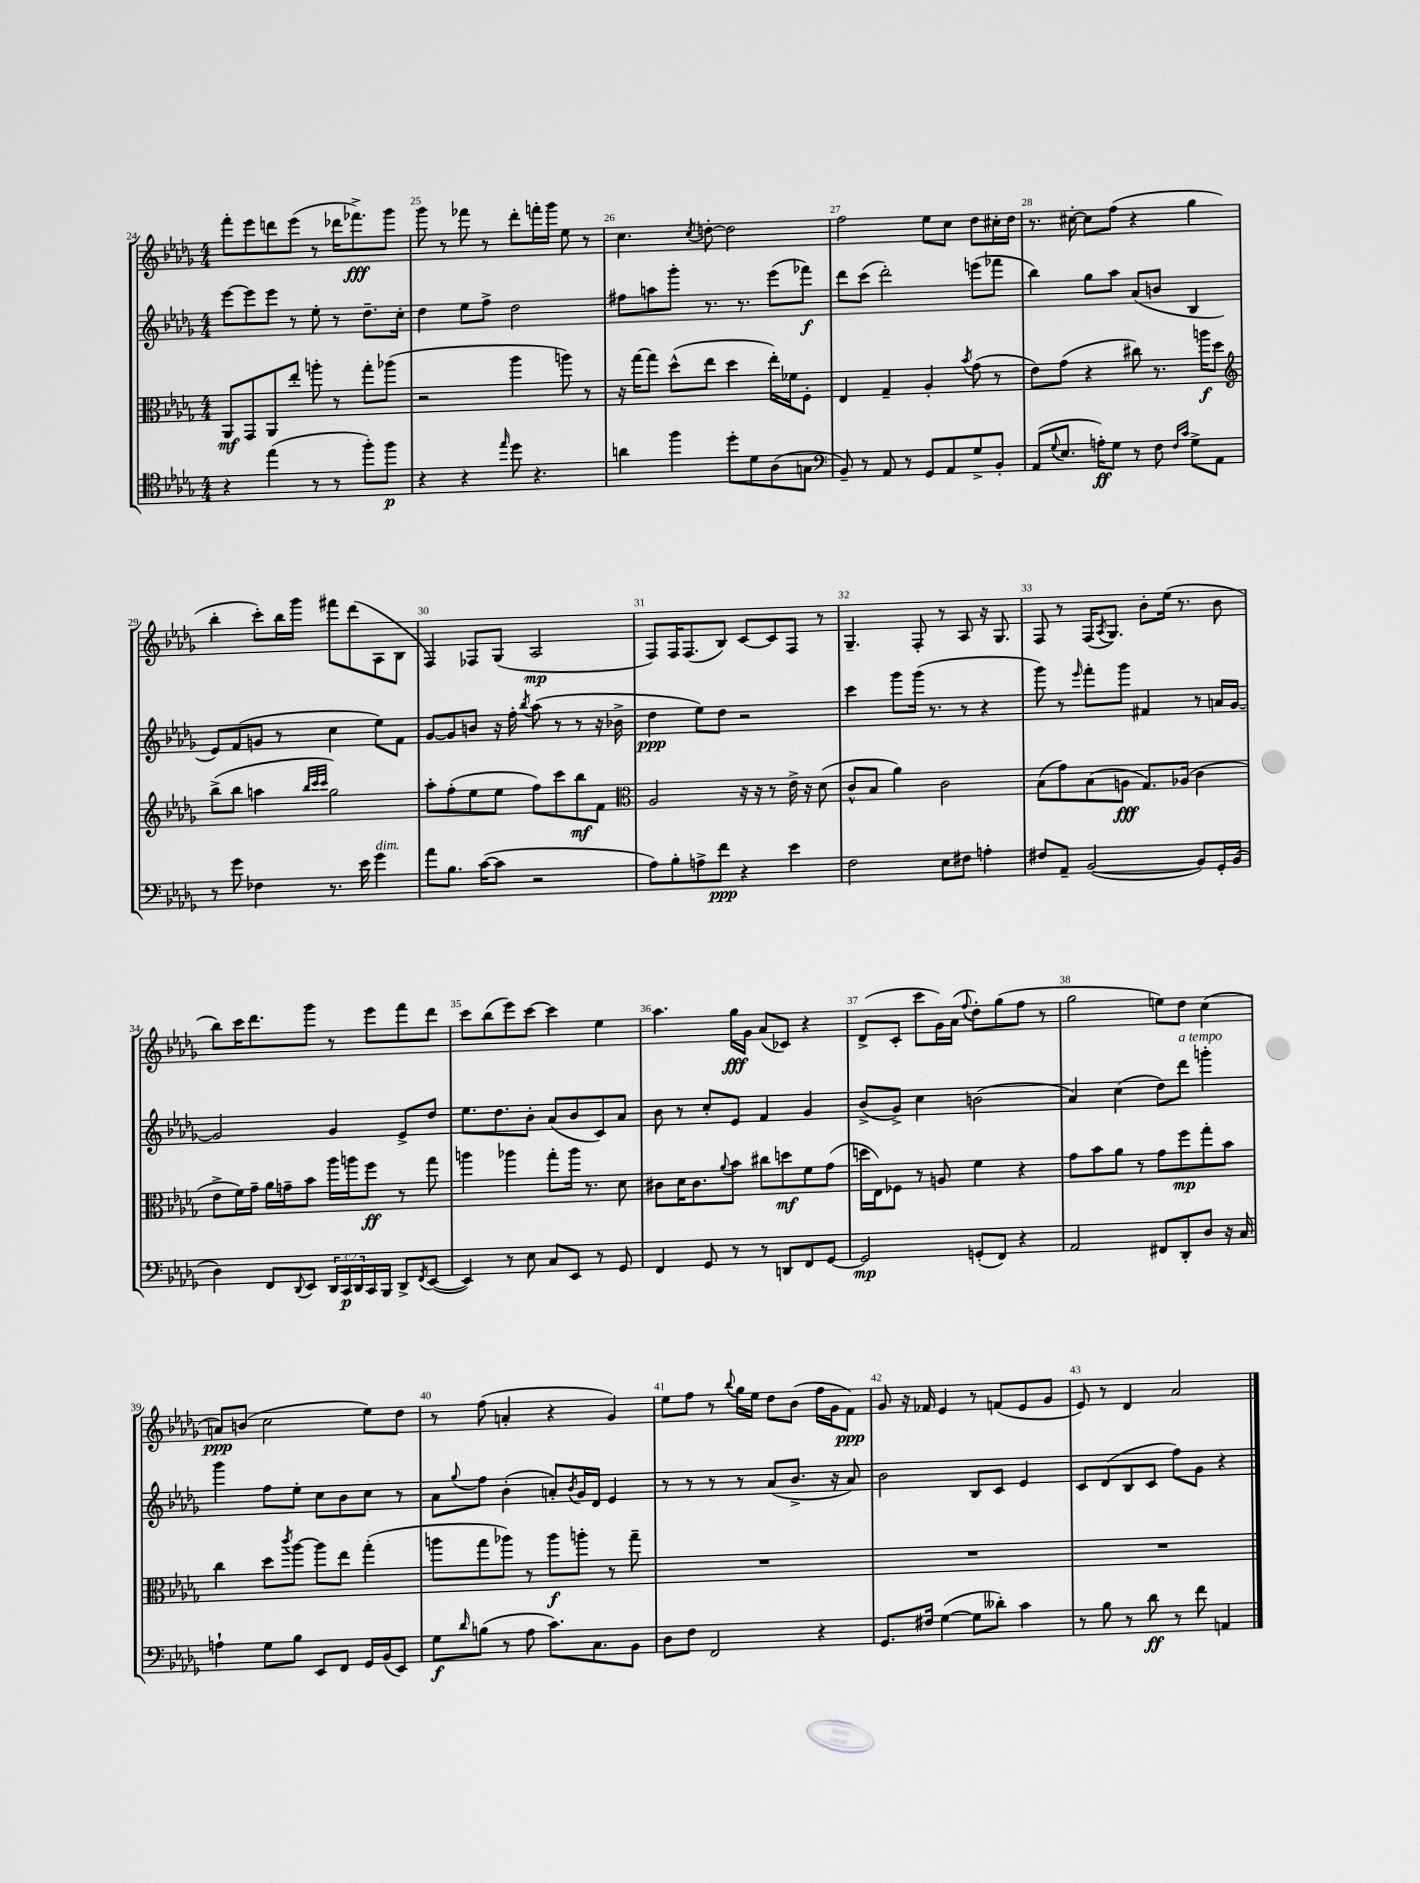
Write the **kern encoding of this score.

**kern	**kern	**kern	**kern
*staff4	*staff3	*staff2	*staff1
*clefC4	*clefC3	*clefG2	*clefG2
*k[b-e-a-d-g-]	*k[b-e-a-d-g-]	*k[b-e-a-d-g-]	*k[b-e-a-d-g-]
*M4/4	*M4/4	*M4/4	*M4/4
4r	8AA-	[8eee-	8fff'
.	8GG-	8eee-]	8eee-
(4ee-	8AA-	8eee-	8ddd
.	8ee-'	8r	(8eee-
8r	8aa'	8ee-'	8r
8r	8r	8r	16ddd-
.	.	.	8.fff-^)
8ff')	8gg-'	8.dd-~	.
8ff	(8aa-	.	8ggg-
.	.	16cc'	.
=	=	=	=
4r	2r	4dd-	8ggg-
.	.	.	8r
4r	.	8ee-	8fff-
.	.	8ff^	8r
16qqee-	.	.	.
8dd-	4aa-	2dd-	8ddd-'
4.r	.	.	16fff'
.	.	.	16ggg-
.	8aa)	.	8ee-
.	8r	.	8r
=	=	=	=
4a	16r	8ff#	4.cc
.	[16gg-	.	.
.	8gg-]	8aa	.
4ff	(8dd-^^	8ggg-'	.
.	.	.	8qcc
.	8ee-	8.r	[8dd'
8dd-'	4dd-	.	2dd]
.	.	8.r	.
8d-	.	.	.
(8A-	16ee-')	(8eee-	.
.	16f-	.	.
8G	8F'	8fff-)	.
=	=	=	=
*clefF4	*	*	*
8BB-~)	4E-	8ddd-	2ff
8r	.	(8ccc	.
8AA-	4G-~	2ddd-')	.
8r	.	.	.
8GG-	4A-'	.	8ee-
8AA-	.	.	8cc
.	8qb-	.	.
8G-^	(8g-	(8eee	8dd-
8BB-'	8r	8fff-	16cc#'
.	.	.	16dd-
=	=	=	=
(8AA-	8e-)	4bb-)	8.r
8qqG-	.	.	.
8.E-	(8g-	.	.
.	.	.	[16cc#'
.	4r	8gg-	8cc#]
16A')	.	.	.
8G-	.	8aa-	(8ff
8r	8cc#)	(8a-	4r
8F	8.r	8b	.
16qqF	.	.	.
16qqc	.	.	.
8G-^	.	4B-	4gg-
.	16aa	.	.
8AA-	8dd-	.	.
=	=	=	=
*	*clefG2	*	*
8r	(8bb-^	8e-)	4bb-'
8g-	8bb-	(8f	.
4F-	4aa	8g	8ccc')
.	.	8r	16bb-
.	.	.	16ggg-
.	32qqbb-	.	.
.	32qqccc	.	.
.	32qqccc	.	.
8.r	2gg-)	4cc	8fff#
.	.	.	(8ddd-
16e-	.	.	.
4g-	.	8ee-)	8A-
.	.	8f	8B-
=	=	=	=
8a-	8aa-'	[8g-	4F)
8.B-	(8ff'	8g-]	.
.	8ee-	8b	8F-
([16c	.	.	.
8c]	8ee-	16r	(8G-
.	.	16ff'	.
.	.	8qbb-	.
2r	8ff)	(8aa-	2A-
.	8ccc	8r	.
.	8bb-	8r	.
.	8f	16r	.
.	.	16b-^	.
=	=	=	=
*	*clefC3	*	*
8A-)	2A-	4dd-	8F)
8B-'	.	.	16F
.	.	.	(8.F
8A^	.	8ee-)	.
8f	.	8dd-	8B-)
4r	16r	2r	[8c
.	16r	.	.
.	8r	.	8c]
4e-	16e-^	.	8F
.	16r	.	.
.	(8d-	.	8r
=	=	=	=
2F	8c^^	4ccc	4.G-~
.	8B-	.	.
.	4a-)	8ggg-	.
.	.	(16ggg-	8F'
.	.	8.r	.
8E-	2c	.	8r
8F#	.	8r	8A-
4A'	.	4r	16r
.	.	.	8.G-
=	=	=	=
8F#	(8B-	8ggg-)	8F
8AA-~	8g-)	8r	8r
.	.	16qqeee-	.
([2BB-	(8B-	8fff'	(16F
.	.	.	8qA-
.	.	.	8.G-)
.	8A	8ggg-	.
.	8.G-)	4f#	8b-'
.	.	.	(16ee-
.	(16A-	.	8.r
8BB-])	4c	8r	.
16GG-'	.	16a	8b-
(16BB-	.	[16g-	.
=	=	=	=
4D-)	8e-^	2g-]	8bb-)
.	16f)	.	16ccc
.	16g-~	.	8.ddd-
8FF	16a-	.	.
.	16g~	.	.
8qqDD-	.	.	.
8EE-	8b-	.	8ggg-
24DD-	16aa-	4g-	8r
24CC	.	.	.
.	16aa	.	.
24DD-	.	.	.
16CC	8ff	.	8eee-
16BBB-	.	.	.
8DD-^	8r	8e-^	8fff
8qFF	.	.	.
([8EE-	8gg-	8dd-	8ddd-
=	=	=	=
4EE-])	4aa	8.ee-	8ccc
.	.	.	(8bb-
.	.	8.dd-	.
8r	4aa-	.	8eee-)
8E-	.	8b-'	[8ccc
8C	8gg-'	(8a-	4ccc]
8EE-	16aa-	8b-	.
.	8.r	.	.
8r	.	8c)	4ee-
8GG-	8d-	8a-	.
=	=	=	=
4FF	8c#	8b-	4.aa-
.	16d-	8r	.
.	8.c#	.	.
8GG-	.	8cc'	.
.	8qqa-	.	.
8r	8b-	8e-	16gg-
.	.	.	16g-
8r	8cc#	4f	(8a-
8DD	8dd	.	8c-)
8FF	8f	4g-	4r
[8GG-	(8g-	.	.
=	=	=	=
2GG-]	16dd	(8b-^	(8d-^
.	16E-)	.	.
.	8F-	8g-^)	8c'
.	8r	4cc	8ccc
.	8A	.	16g-)
.	.	.	(16a-
.	.	.	8qqff
(8GG'	4f	(2b	8dd-')
8FF)	.	.	(8gg-
4r	4r	.	8ff
.	.	.	8r
=	=	=	=
2AA-	8g-	4a-)	2gg-
.	8b-	.	.
.	8a-	(4cc	.
.	8r	.	.
8FF#	8g-	8dd-)	8ee)
8DD-'	8ff	8ddd-	8dd-
8D-	8gg-'	4ggg'	(4cc
16r	8b-	.	.
16C	.	.	.
=	=	=	=
4A`	4cc	4ggg-	8a)
.	.	.	(8b
8G-	8dd-	8ff	2cc
.	8qccc	.	.
8B-	[8aa-	8ee-'	.
8EE-	8aa-]	8cc	.
8FF	8ee-	8b-	.
16GG-	(4gg-'	8cc	8ee-)
(16BB-	.	.	.
8EE-)	.	8r	8dd-
=	=	=	=
8G-	8aa	8a-	8r
16qqd-	.	8qqgg-	.
(8B	8gg-	8ff	(8ff
8r	8aa-)	(4b-'	4a'
8A-	8r	.	.
8.c)	8aa-	8a')	4r
.	.	8qb-	.
.	8aa'	16g-	.
8.C	.	16d-	.
.	8r	4e-	4g-)
8BB-	8gg-~	.	.
=	=	=	=
8D-	1r	8r	8ee-
8F	.	8r	8ff
2FF	.	8r	8r
.	.	.	8qqbb-
.	.	8r	16gg-
.	.	.	16ee-
.	.	(8a-	8dd-
.	.	8.b-^	(8b-
4r	.	.	16ff
.	.	16r	16g-
.	.	8a-)	8f)
=	=	=	=
8.GG-	1r	2b-	8g-
.	.	.	16r
16F#	.	.	16f-
([4G-	.	.	4e-
8G-]	.	8B-	8r
8d--')	.	8c	(8f
4c	.	4e-	8e-
.	.	.	8g-
=	=	=	=
8r	1r	8c	8e-)
8B-	.	(8d-	8r
8r	.	8B-	4d-
8d-	.	8c	.
8r	.	8ff)	2a-
8f	.	8g-	.
4AA	.	4r	.
==	==	==	==
*-	*-	*-	*-
